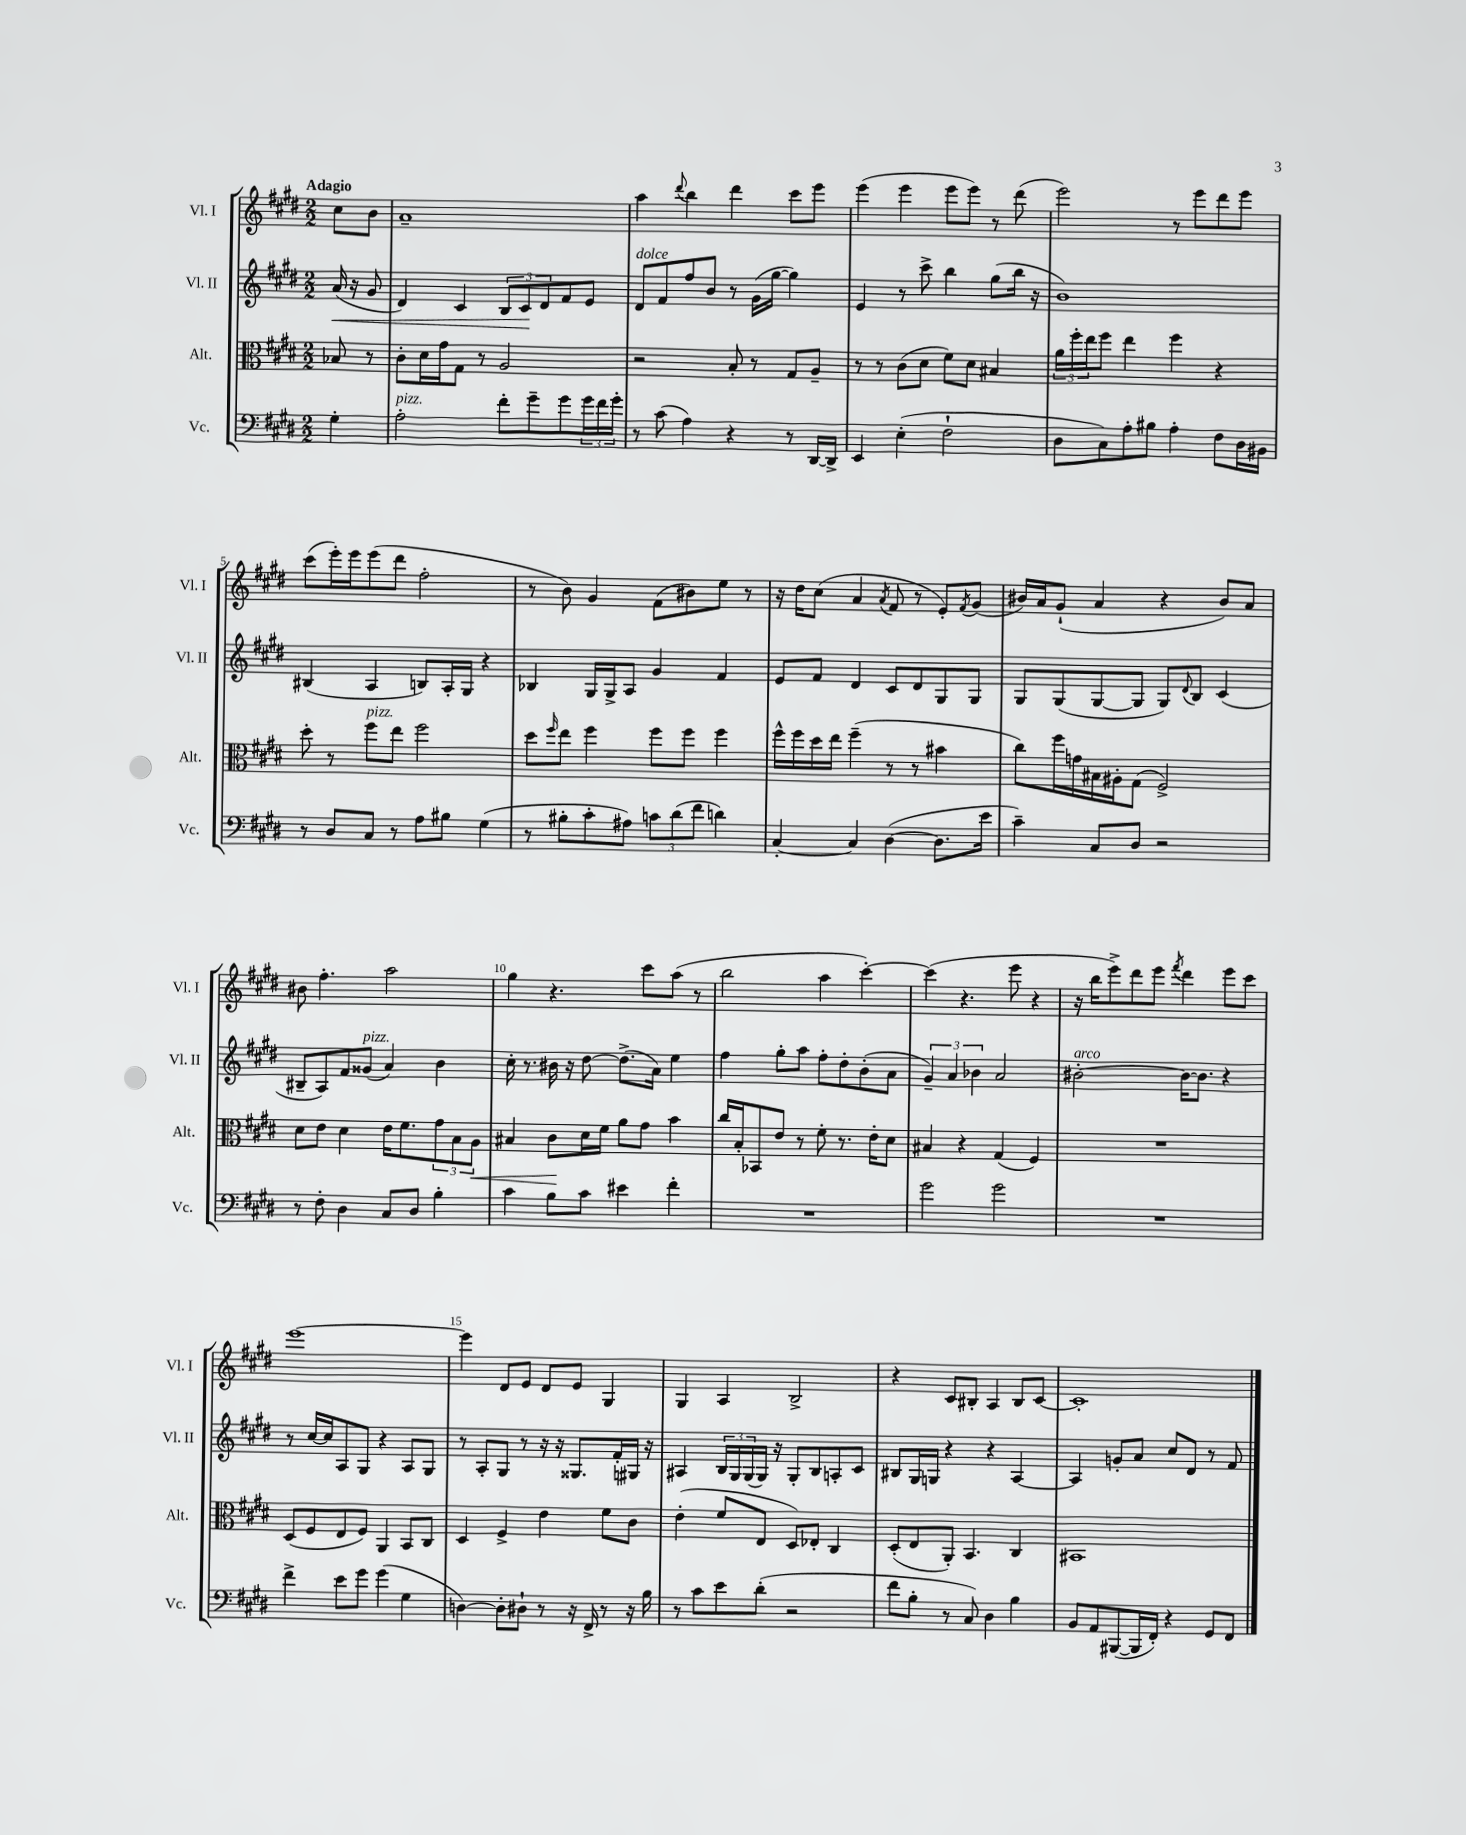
<<
\new StaffGroup <<
\new Staff = "s0" \with { instrumentName = "Vl. I" shortInstrumentName = "Vl. I" } {
    \clef treble \key e \major \numericTimeSignature \time 2/2 \partial 4 \tempo "Adagio"
    cis''8 b'8 |
    a'1-- |
    a''4 \appoggiatura { dis'''8 } b''4 dis'''4 cis'''8 e'''8 |
    e'''4( e'''4 e'''8 e'''8) r8 dis'''8( |
    e'''2) r8 e'''8 dis'''8 e'''8 |
    cis'''8( e'''16-.) e'''16 e'''8( dis'''8 fis''2-. |
    r8 b'8) gis'4 fis'8( bis'8) e''8 r8 |
    r16 dis''16 cis''8( a'4 \acciaccatura { a'8 } fis'8 r8 e'8-.) \acciaccatura { fis'8 } gis'8( |
    bis'16) a'16 gis'8-!( a'4 r4 bis'8) a'8 |
    bis'8 fis''4.-. a''2 |
    gis''4 r4. cis'''8 a''8( r8 |
    b''2 a''4 cis'''4~-.) |
    cis'''4( r4. e'''8 r4 |
    r16 b''16 e'''8->) dis'''8 e'''8 \acciaccatura { fis'''8 } dis'''4 e'''8 cis'''8 |
    e'''1~ |
    e'''4 dis'8 e'8 dis'8 e'8 gis4 |
    gis4 a4 b2-> |
    r4 cis'8 bis8-. a4 bis8 cis'8~ |
    cis'1-. \bar "|." |
}
\new Staff = "s1" \with { instrumentName = "Vl. II" shortInstrumentName = "Vl. II" } {
    \clef treble \key e \major \numericTimeSignature \time 2/2 \partial 4
    a'16\<( r16 gis'8 |
    dis'4) cis'4 \tuplet 3/2 { b8 cis'8\! dis'8 } fis'8 e'8 |
    dis'8^\markup { \italic "dolce" } fis'8 fis''8 b'8 r8 gis'16( gis''16~ gis''4) |
    e'4 r8 cis'''8-> b''4 gis''8( b''16 r16 |
    b'1) |
    bis4( a4 b8) a16-. gis16 r4 |
    bes4 gis16 gis16-> a8 gis'4 fis'4 |
    e'8 fis'8 dis'4 cis'8 dis'8 gis8 gis8 |
    gis8 gis8( gis8~ gis8 gis8) \appoggiatura { dis'8 } b8 cis'4( |
    bis8-- a8) fis'8 gisis'8^\markup { \italic "pizz." }( a'4) b'4 |
    cis''16-. r8. bis'16 r16 dis''8~ dis''8.->( a'16) e''4 |
    fis''4 gis''8-. a''8 fis''8-. dis''8-. b'8-.( a'8 |
    \tuplet 3/2 { gis'4--) a'4 bes'4 } a'2 |
    bis'2~-.^\markup { \italic "arco" } bis'16~ bis'8. r4 |
    r8 cis''16~ cis''16 a8 gis8 r4 a8 gis8 |
    r8 a8-. gis8 r8 r16 r16 gisis8. fis'16-. gis16 r16 |
    ais4 \tuplet 3/2 { b16 gis16 gis16( } gis16) r16 gis8-. b8 a8-. cis'8 |
    bis8 gis16 g16 r4 r4 a4~ |
    a4 g'8-. a'8 cis''8 dis'8 r8 fis'8 \bar "|." |
}
\new Staff = "s2" \with { instrumentName = "Alt." shortInstrumentName = "Alt." } {
    \clef alto \key e \major \numericTimeSignature \time 2/2 \partial 4
    bes8 r8 |
    cis'8-. dis'16 gis'16 gis8 r8 a2 |
    r2 b8-. r8 gis8 a8-- |
    r8 r8 cis'8( dis'8 fis'8) dis'8 bis4 |
    \tuplet 3/2 { a'16 fis''16-. e''16 } fis''8 e''4 fis''4 r4 |
    dis''8-. r8 fis''8^\markup { \italic "pizz." } e''8 fis''2 |
    dis''8 \grace { fis''16 } e''8 fis''4 fis''8 fis''8 fis''4 |
    fis''16-^ fis''16 dis''16 e''16 fis''4--( r8 r8 bis'4 |
    cis''8) fis''16 g'16 bis16 ais16-. gis8( fis2->) |
    dis'8 e'8 dis'4 e'16 fis'8. \tuplet 3/2 { gis'8 b8 a8\< } |
    bis4 cis'8\! dis'16 fis'16 a'8 gis'8 b'4 |
    cis''16 b16-. bes,8 e'8 r8 fis'8-. r8. e'16-. dis'8 |
    bis4 r4 gis4( fis4) |
    R1 |
    dis8( fis8 e8 fis8) a,4 b,8 cis8 |
    dis4 fis4-> e'4 fis'8 cis'8 |
    e'4-.( fis'8 e8 dis8) ees8-. cis4 |
    dis8-.( e8 a,8-.) b,4. cis4 |
    bis,1 \bar "|." |
}
\new Staff = "s3" \with { instrumentName = "Vc." shortInstrumentName = "Vc." } {
    \clef bass \key e \major \numericTimeSignature \time 2/2 \partial 4
    gis4-. |
    a2-.^\markup { \italic "pizz." } fis'8-. gis'8-- gis'8 \tuplet 3/2 { gis'16 fis'16 gis'16-. } |
    r8 cis'8( a4) r4 r8 dis,16~ dis,16-> |
    e,4 e4-.( fis2-! |
    dis8 cis8) a8-. bis8 a4-. fis8 dis16 bis,16 |
    r8 dis8 cis8 r8 a8 bis8 gis4( |
    r8 bis8-. cis'8-. ais8) \tuplet 3/2 { c'8 dis'8( fis'8 } d'4) |
    cis4~-. cis4 dis4~( dis8. e'16 |
    cis'4--) cis8 dis8 r2 |
    r8 fis8-. dis4 cis8 dis8 b4-. |
    cis'4 b8 cis'8 eis'4 fis'4-. |
    R1 |
    gis'2 gis'2 |
    R1 |
    fis'4-> e'8 gis'8 gis'4( gis4 |
    d4~) d8-. dis8-! r8 r16 fis,16-> r8 r16 b16 |
    r8 cis'8 e'8 dis'8-.( r2 |
    fis'8 b8-. r8 cis8) dis4 b4 |
    b,8 a,8 bis,,8~( bis,,16 fis,16-.) r4 gis,8 fis,8 \bar "|." |
}
>>
>>
\layout { \context { \Score \override BarNumber.break-visibility = ##(#f #t #t) barNumberVisibility = #(every-nth-bar-number-visible 5) } }
